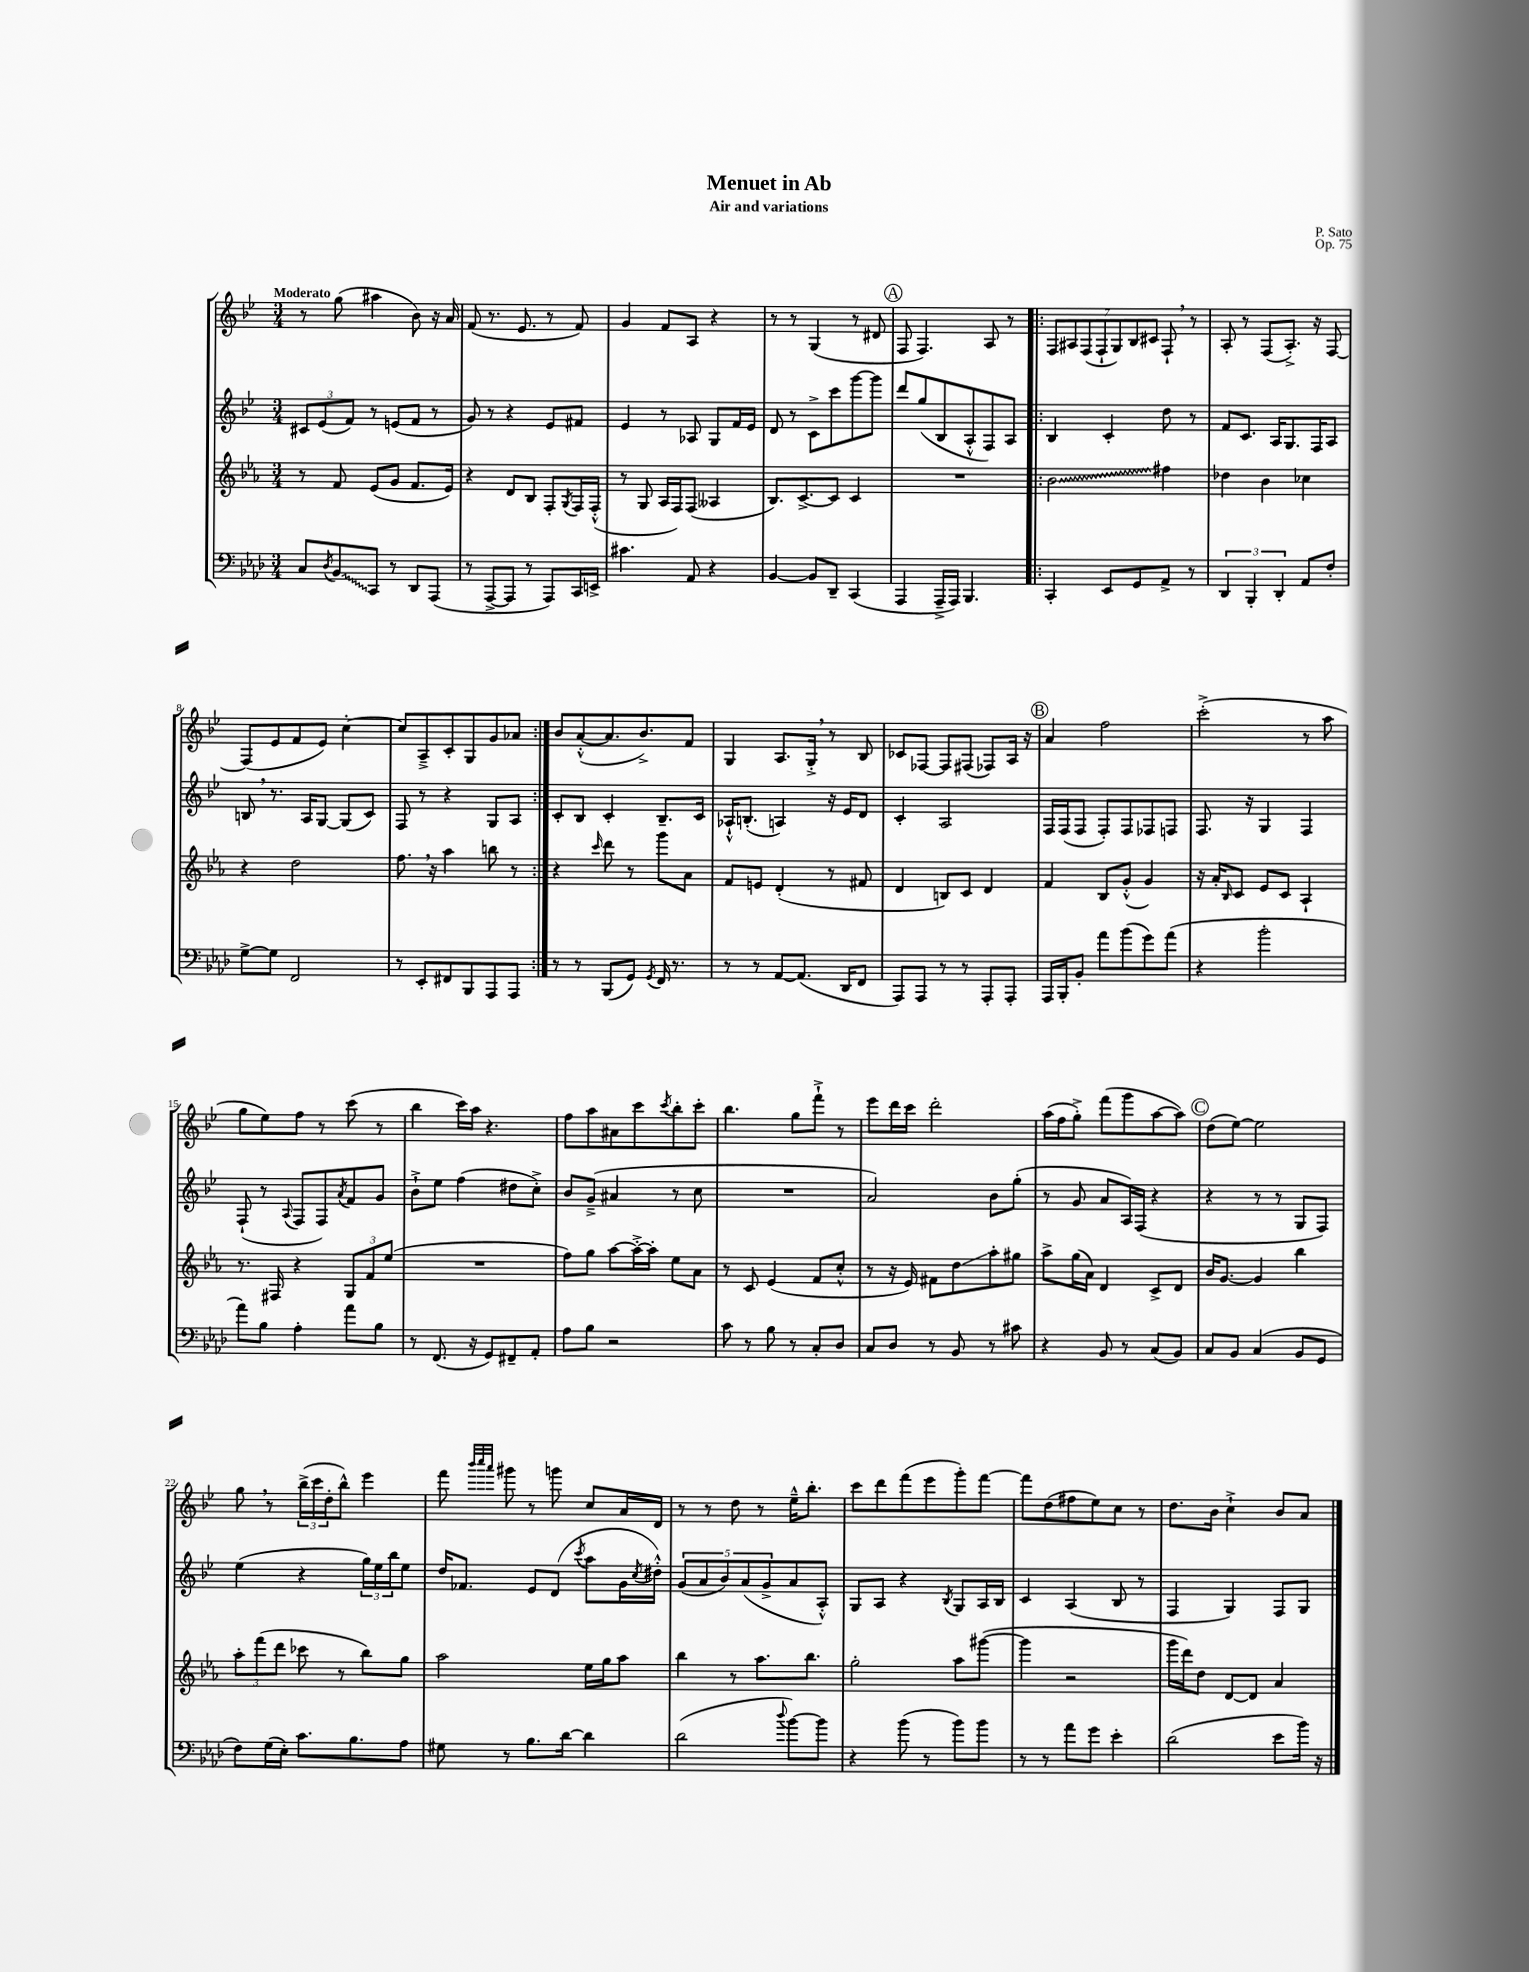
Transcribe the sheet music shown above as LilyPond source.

\header { title = "Menuet in Ab" composer = "P. Sato" subtitle = "Air and variations" opus = "Op. 75" }
<<
\new StaffGroup <<
\new Staff = "s0" {
    \clef treble \key bes \major \numericTimeSignature \time 3/4 \tempo "Moderato"
    r8 g''8( ais''4 bes'8) r16 a'16 |
    f'8( r8. ees'8. r8 f'8) |
    g'4 f'8 a8 r4 |
    r8 r8 g4( r8 dis'8 |
    \mark \markup { \circle "A" } f8 f4.) a8 r8 |
    \repeat volta 2 { \tuplet 7/4 { f8 ais8 f8( f8-! g8) bes8 cis'8 } f8-! \breathe r8 |
    a8-. r8 f8( a8.-.->) r16 f8~ |
    f8( ees'8 f'8 ees'8) c''4~-. |
    c''8 a8---> c'8-. g8 g'8 aes'8 | }
    bes'8 a'8~-.-^( a'8. bes'8.->) f'8 |
    g4 a8. g16-.-> \breathe r8 bes8 |
    ces'8 fes8~ fes8 fis8( fes8) a16 r16 |
    \mark \markup { \circle "B" } a'4 f''2 |
    c'''2-.->( r8 a''8 |
    g''8 ees''8) f''8 r8 c'''8( r8 |
    bes''4 c'''16) a''16 r4. |
    f''8 a''8 ais'8 c'''8 \acciaccatura { c'''8 } bes''8-. c'''8-. |
    bes''4. g''8 f'''8-!-> r8 |
    ees'''8 d'''16 c'''16 d'''2-. |
    a''16( f''16 g''8-.->) f'''8( g'''8 a''8~ a''8) |
    \mark \markup { \circle "C" } d''8( ees''8~) ees''2 |
    g''8 \breathe r8 \tuplet 3/2 { bes''16->( c'''16 d''16-. } bes''8-^) ees'''4 |
    f'''8 \grace { bes'''32 c''''32 a'''32 } gis'''8 r8 g'''8 c''8 a'16 d'16 |
    r8 r8 d''8 r8 ees''16---^ bes''8.-. |
    c'''8 d'''8 f'''8( ees'''8 g'''8-.) f'''8~ |
    f'''8 d''8( fis''8 ees''8) c''8 r8 |
    d''8. bes'16 c''4-!-> bes'8 a'8 \bar "|." |
}
\new Staff = "s1" {
    \clef treble \key bes \major \numericTimeSignature \time 3/4
    \tuplet 3/2 { cis'8 ees'8( f'8) } r8 e'8( f'8 r8 |
    g'8) r8 r4 ees'8 fis'8 |
    ees'4 r8 aes8 g8 f'16 ees'16 |
    d'8 r8 c'8-> c'''8 g'''8~ g'''8 |
    \mark \markup { \circle "A" } d'''8 g''8( bes8 a8-.-^ f8) a8 |
    \repeat volta 2 { bes4 c'4-. d''8 r8 |
    f'8 c'8. a16 g8. f16 a8 |
    b8 \breathe r8. a16 g8~ g8( c'8) |
    f8 r8 r4 g8 a8 | }
    c'8-. bes8 c'4-. bes8.-- c'16 |
    aes16-!-^ b8.-.( a4) r16 ees'16 d'8 |
    c'4-. a2 |
    \mark \markup { \circle "B" } f16 f16( f8 f8-.) f8 fes8 f8 |
    f8. r16 g4 f4 |
    f8-!( r8 \appoggiatura { a8 } f8 f8) \acciaccatura { a'8 } f'8 g'8 |
    bes'8-!-> ees''8 f''4( dis''8 c''8-.->) |
    bes'8 g'8--->( ais'4 r8 c''8 |
    R2. |
    a'2) bes'8 g''8-.( |
    r8 g'8 a'8 a16) f16( r4 |
    \mark \markup { \circle "C" } r4 r8 r8 g8 f8) |
    ees''4( r4 \tuplet 3/2 { g''16) ees''16 bes''16 } ees''8 |
    d''16 fes'8. ees'8 d'8( \acciaccatura { c'''8 } a''8 g'16 \acciaccatura { c''8 } dis''16-.-^) |
    \tuplet 5/4 { g'8( a'8 bes'8) a'8( g'8-> } a'8 a8-.-^) |
    g8 a8 r4 \acciaccatura { bes8 } g8 a16 bes16 |
    c'4 a4( bes8 r8 |
    f4 g4) f8 g8 \bar "|." |
}
\new Staff = "s2" {
    \clef treble \key ees \major \numericTimeSignature \time 3/4
    r8 f'8 ees'8( g'8 f'8. ees'16) |
    r4 d'8 bes8 f8-. \acciaccatura { g8 } f16 f16-.-^( |
    r8 g8 aes16 f16) f8( aeses4 |
    bes8.) c'8.~-> c'8 c'4 |
    \mark \markup { \circle "A" } R2. |
    \repeat volta 2 { \once \override Glissando.style = #'zigzag bes'2\glissando fis''4 |
    des''4 bes'4 ces''4 |
    r4 d''2 |
    f''8. \breathe r16 aes''4 b''8 r8 | }
    r4 \grace { c'''16 } d'''8 r8 g'''8 aes'8 |
    f'8 e'8 d'4-.( r8 fis'8 |
    d'4 b8) c'8 d'4 |
    \mark \markup { \circle "B" } f'4 bes8 g'8-.-^( g'4) |
    r16 aes'16-. \grace { bes16 } c'8 ees'8 c'8 aes4-! |
    r8. fis16 r4 \tuplet 3/2 { g8 f'8 ees''8( } |
    R2. |
    f''8) g''8 aes''8~ aes''16~-.-> aes''16-. ees''8 aes'8 |
    r8 c'8 ees'4( f'8 c''8-.-^ |
    r8 r16 ees'16) fis'8 d''8\glissando aes''8-. gis''8 |
    aes''8-> g''16( aes'16) d'4 c'8-> d'8 |
    \mark \markup { \circle "C" } bes'16 g'8.~ g'4 bes''4 |
    \tuplet 3/2 { aes''8-. f'''8( d'''8 } ces'''8 r8 bes''8) g''8 |
    aes''2 ees''16 g''16 aes''8 |
    bes''4 r8 aes''8. bes''8. |
    g''2-. aes''8 gis'''8~( |
    gis'''4 r2 |
    g'''16 d'''16) d''8 d'8~ d'8 aes'4 \bar "|." |
}
\new Staff = "s3" {
    \clef bass \key aes \major \numericTimeSignature \time 3/4
    c8 \acciaccatura { des8 } \once \override Glissando.style = #'zigzag bes,8\glissando c,8 r8 des,8 aes,,8( |
    r8 aes,,8~-> aes,,8 r8 aes,,8) c,16 e,16-> |
    cis'4. aes,8 r4 |
    bes,4~ bes,8 des,8-- c,4( |
    \mark \markup { \circle "A" } aes,,4 aes,,16---> aes,,16) bes,,4. |
    \repeat volta 2 { c,4-. ees,8 g,8 aes,8-> r8 |
    \tuplet 3/2 { des,4 bes,,4-. des,4-. } aes,8 f8-. |
    g8~-> g8 f,2 |
    r8 ees,8-. fis,8 bes,,8 aes,,8 aes,,8 | }
    r8 r8 bes,,8( g,8) \acciaccatura { g,8 } f,16 r8. |
    r8 r8 aes,8~ aes,8.( des,16 f,8 |
    aes,,8) aes,,8 r8 r8 aes,,8-. aes,,8-. |
    \mark \markup { \circle "B" } aes,,16 bes,,16-. bes,8-. aes'8 bes'8( g'8) aes'8( |
    r4 bes'2-. |
    aes'8) bes8 aes4-. aes'8 bes8 |
    r8 f,8.( r16 g,8) fis,8-- aes,8-. |
    aes8 bes8 r2 |
    c'8 r8 bes8 r8 c8-. des8 |
    c8 des8 r8 bes,8 r8 cis'8 |
    r4 bes,8 r8 c8( bes,8) |
    \mark \markup { \circle "C" } c8 bes,8 c4( bes,8 g,8 |
    f8) g16( ees16-.) c'8. bes8. aes8 |
    gis8 r8 bes8. des'16~ des'4 |
    des'2( \appoggiatura { des''8 } bes'8~) bes'8 |
    r4 bes'8( r8 bes'8) bes'8 |
    r8 r8 aes'8 g'8 ees'4-. |
    des'2( ees'8 bes'16) r16 \bar "|." |
}
>>
>>
